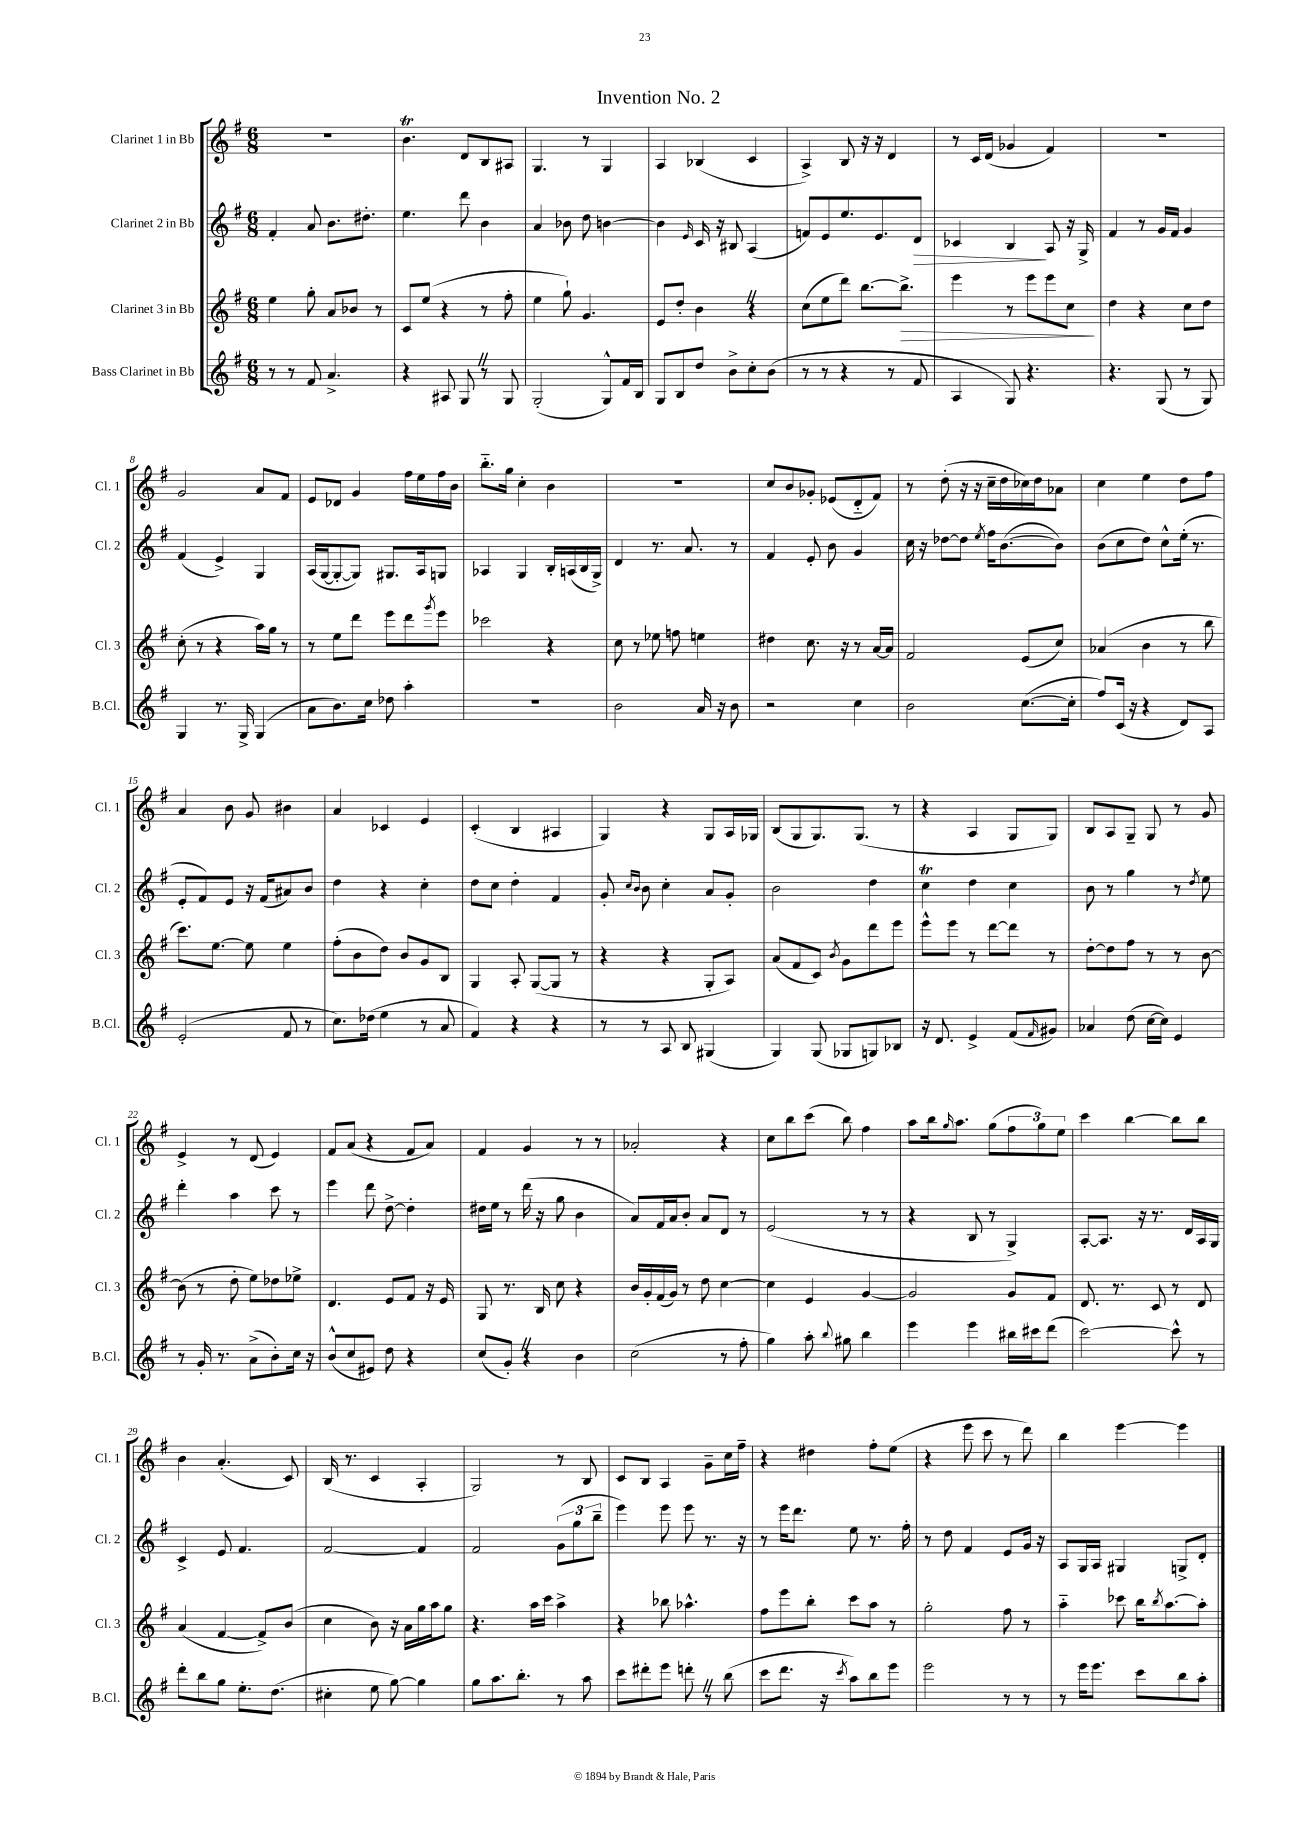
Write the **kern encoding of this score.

**kern	**kern	**dynam	**kern	**dynam	**kern
*part4	*part3	*part3	*part2	*part2	*part1
*staff4	*staff3	*staff3	*staff2	*staff2	*staff1
*I"Bass Clarinet in Bb	*I"Clarinet 3 in Bb	*	*I"Clarinet 2 in Bb	*	*I"Clarinet 1 in Bb
*I'B.Cl.	*I'Cl. 3	*	*I'Cl. 2	*	*I'Cl. 1
*clefG2	*clefG2	*	*clefG2	*	*clefG2
*k[f#]	*k[f#]	*	*k[f#]	*	*k[f#]
*M6/8	*M6/8	*	*M6/8	*	*M6/8
=1	=1	=1	=1	=1	=1
8r	4ee\	.	4f#'/	.	2.r
8r	.	.	.	.	.
8f#/	8gg'\	.	8a/	.	.
4.a^/	8a/L	.	8.b\L	.	.
.	8b-X/J	.	.	.	.
.	.	.	8.dd#X'\J	.	.
.	8r	.	.	.	.
=2	=2	=2	=2	=2	=2
4r	8c/L	.	4.ee\	.	4.bt\
.	(8ee/J	.	.	.	.
8A#X/	4r	.	.	.	.
8GZ/	.	.	8ddd\	.	8d/L
8r	8r	.	4b\	.	8B/
8G/	8ff#'\	.	.	.	8A#X/J
=3	=3	=3	=3	=3	=3
(2G'/	4ee\	.	4a/	.	4.G/
.	8gg`\)	.	8b-X\	.	.
.	4.g/	.	8dd\	.	8r
8G^^/L)	.	.	[4bn\	.	4G/
16f#/L	.	.	.	.	.
16B/JJ	.	.	.	.	.
=4	=4	=4	=4	=4	=4
8G/L	8e/L	.	4b\]	.	4A/
8B/	8dd'/J	.	.	.	.
.	.	.	16qqe/	.	.
8dd/J	4bZ\	.	16c/	.	(4B-X/
.	.	.	16r	.	.
8b^\L	.	.	8B#X/	.	.
8cc'\	4r	.	(4A/	.	4c/
(8b\J	.	.	.	.	.
=5	=5	=5	=5	=5	=5
8r	(8cc\L	.	8fn/L)	.	4A^/)
8r	8ee\	.	8e/	.	.
4r	8ddd\J)	.	8.ee/	.	8B/
.	[8.bb\L	.	.	.	16r
.	.	.	8.e/	.	16r
8r	.	.	.	.	4d/
!	!	!LO:HP:b	!	!	!
.	8.bb^\J]	>	.	.	.
!	!	!	!	!LO:HP:b	!
8f#/	.	.	8d/J	>	.
=6	=6	=6	=6	=6	=6
4A/	4eee\	.	4c-X/	.	8r
.	.	.	.	.	16c/LL
.	.	.	.	.	(16d/JJ
8G/)	8r	.	4B/	.	4g-X/
4.r	8eee\L	.	.	.	.
.	8eee\	.	8A/	]	4f#/)
.	8cc\J	.	16r	.	.
.	.	.	16G^/	.	.
.	.	]	.	.	.
=7	=7	=7	=7	=7	=7
4.r	4dd\	.	4f#/	.	2.r
.	4r	.	8r	.	.
(8G/	.	.	16g/LL	.	.
.	.	.	16f#/JJ	.	.
8r	8cc\L	.	4g/	.	.
8G/)	8dd\J	.	.	.	.
!!LO:LB:g=z
=8	=8	=8	=8	=8	=8
4G/	(8cc'\	.	(4f#/	.	2g/
.	8r	.	.	.	.
8.r	4r	.	4e^/)	.	.
16G^/	.	.	.	.	.
(4G/	16aa\LL)	.	4G/	.	8a/L
.	16gg\JJ	.	.	.	.
.	8r	.	.	.	8f#/J
=9	=9	=9	=9	=9	=9
8a\L	8r	.	(16A/LL	.	8e/L
.	.	.	[16G/J	.	.
8.b\)	8ee\L	.	8G'/_	.	8d-X/J
.	8ddd\J	.	8G/J])	.	4g/
16cc\Jk	.	.	.	.	.
8dd-X\	8eee\L	.	8.G#X/L	.	.
4aa'\	8ddd\	.	.	.	16ff#\LL
.	.	.	16A/k	.	16ee\
.	8qggg/	.	.	.	.
.	8eee\J	.	8Gn/J	.	16ff#\
.	.	.	.	.	16b\JJ
=10	=10	=10	=10	=10	=10
2.r	2ccc-X\	.	4A-X/	.	8.bb\L
.	.	.	.	.	16gg\Jk
.	.	.	4G/	.	4cc'\
.	4r	.	16B'/LL	.	4b\
.	.	.	(16An/	.	.
.	.	.	16B/	.	.
.	.	.	16G^/JJ)	.	.
=11	=11	=11	=11	=11	=11
2b\	8cc\	.	4d/	.	2.r
.	8r	.	.	.	.
.	8ee-X\	.	8.r	.	.
.	8ffn\	.	.	.	.
.	.	.	8.a/	.	.
16a/	4een\	.	.	.	.
16r	.	.	.	.	.
8b\	.	.	8r	.	.
=12	=12	=12	=12	=12	=12
2r	4dd#X\	.	4f#/	.	8cc/L
.	.	.	.	.	8b/
.	8.cc\	.	8e'/	.	8g-X'/J
.	.	.	8b\	.	(8e-X/L
.	16r	.	.	.	.
4cc\	8r	.	4g/	.	8d/
.	[16a/LL	.	.	.	8f#/J)
.	16a/JJ]	.	.	.	.
=13	=13	=13	=13	=13	=13
2b\	2f#/	.	16cc\	.	8r
.	.	.	16r	.	.
.	.	.	[8dd-X\L	.	(8dd'\
.	.	.	8dd-\J]	.	16r
.	.	.	.	.	16r
.	.	.	8qee/	.	.
.	.	.	16ff#\KL	.	16cc~\LL
.	.	.	([8.b\	.	16dd\
([8.cc\L	(8e/L	.	.	.	16cc-X\)
.	.	.	.	.	16dd\J
.	8cc/J)	.	8b\J])	.	8a-X\J
16cc'\Jk]	.	.	.	.	.
=14	=14	=14	=14	=14	=14
8ff#/L)	(4a-X/	.	(8b\L	.	4cc\
(16c/Jk	.	.	8cc\	.	.
16r	.	.	.	.	.
4r	4b\	.	8dd\J)	.	4ee\
.	.	.	8cc^^\L	.	.
8d/L)	8r	.	(16ee'\Jk	.	8dd\L
.	.	.	8.r	.	.
8A/J	8bb\	.	.	.	8ff#\J
!!LO:LB:g=z
=15	=15	=15	=15	=15	=15
(2e'/	8.ccc\L)	.	8e'/L	.	4a/
.	.	.	8f#/)	.	.
.	[8.ee\J	.	.	.	.
.	.	.	8e/J	.	8b\
.	8ee\]	.	16r	.	8g/
.	.	.	(16f#/KL	.	.
8f#/	4ee\	.	8a#X/)	.	4b#X\
8r	.	.	8b/J	.	.
=16	=16	=16	=16	=16	=16
8.cc\L)	(8ff#'\L	.	4dd\	.	4a/
.	8b\	.	.	.	.
(16dd-X\Jk	.	.	.	.	.
4ee\	8dd\J)	.	4r	.	4c-X/
.	8b/L	.	.	.	.
8r	8g/	.	4cc'\	.	4e/
8a/	8B/J	.	.	.	.
=17	=17	=17	=17	=17	=17
4f#/)	4G/	.	8dd\L	.	(4c'/
.	.	.	8cc\J	.	.
4r	8A'/	.	4dd'\	.	4B/
.	([8G/L	.	.	.	.
4r	8G/J]	.	4f#/	.	4A#X/
.	8r	.	.	.	.
=18	=18	=18	=18	=18	=18
8r	4r	.	8g'/	.	4G/)
.	.	.	16qqcc/LL	.	.
.	.	.	16qqb/JJ	.	.
8r	.	.	8b\	.	.
8A/	4r	.	4cc'\	.	4r
8B/	.	.	.	.	.
(4G#X/	8G'/L	.	8a/L	.	8G/L
.	8A/J)	.	8g'/J	.	16A/L
.	.	.	.	.	16G-X/JJ
=19	=19	=19	=19	=19	=19
4G/)	(8a/L	.	2b\	.	(8B/L
.	8f#/	.	.	.	8G/
(8G/	8c/J)	.	.	.	8.G/)
.	8qb/	.	.	.	.
8G-X/L	8g\L	.	.	.	.
.	.	.	.	.	(8.G/J
8Gn/)	8ddd\	.	4dd\	.	.
8B-X/J	8eee\J	.	.	.	8r
=20	=20	=20	=20	=20	=20
16r	8eee^^\L	.	4ccT\	.	4r
8.d/	.	.	.	.	.
.	8eee\J	.	.	.	.
4e^/	8r	.	4dd\	.	4A/
.	[8ddd\L	.	.	.	.
(8f#/L	8ddd\J]	.	4cc\	.	8G/L
16qqf#/	.	.	.	.	.
8g#X/J)	8r	.	.	.	8G/J)
=21	=21	=21	=21	=21	=21
4a-X/	[8dd'\L	.	8b\	.	8B/L
.	8dd\]	.	8r	.	8A/
(8dd\	8ff#\J	.	4gg\	.	8G~/J
[16cc\LL	8r	.	.	.	8G/
16cc\JJ])	.	.	.	.	.
4e/	8r	.	8r	.	8r
.	.	.	8qdd/	.	.
.	[8b\	.	8ee\	.	8g/
!!LO:LB:g=z
=22	=22	=22	=22	=22	=22
8r	(8b\]	.	4ddd'\	.	4e^/
16g'/	8r	.	.	.	.
8.r	.	.	.	.	.
.	8dd'\	.	4aa\	.	8r
(8a^\L	8ee\L)	.	.	.	(8d/
8b'\)	8dd-X\	.	8ccc\	.	4e/)
16cc\Jk	8ee-X^\J	.	8r	.	.
16r	.	.	.	.	.
=23	=23	=23	=23	=23	=23
(8b^^/L	4.d/	.	4eee\	.	8f#/L
8cc/	.	.	.	.	(8a/J
8e#X/J)	.	.	8ddd\	.	4r
8dd\	8e/L	.	[8dd^\	.	.
4r	8f#/J	.	4dd'\]	.	8f#/L
.	16r	.	.	.	8a/J)
.	16e/	.	.	.	.
=24	=24	=24	=24	=24	=24
(8cc/L	8G/	.	16dd#X\LL	.	4f#/
.	.	.	16ee\JJ	.	.
8g'Z/J)	8.r	.	8r	.	.
4r	.	.	(16ddd\	.	4g/
.	16B/	.	16r	.	.
.	8cc\	.	8gg\	.	.
4b\	4r	.	4b\	.	8r
.	.	.	.	.	8r
=25	=25	=25	=25	=25	=25
(2cc\	16b/LL	.	8a/L)	.	2a-X'/
.	16g'/	.	.	.	.
.	(16f#/	.	16f#/L	.	.
.	16g/JJ)	.	16a/J	.	.
.	8r	.	8b'/J	.	.
.	8dd\	.	8a/L	.	.
8r	[4cc\	.	8d/J	.	4r
8ff#'\	.	.	8r	.	.
=26	=26	=26	=26	=26	=26
4gg\)	4cc\]	.	(2e/	.	8cc\L
.	.	.	.	.	8bb\
8aa'\	4e/	.	.	.	(8ccc\J
8qqbb/	.	.	.	.	.
8gg#X\	.	.	.	.	8bb\)
4bb\	[4g/	.	8r	.	4ff#\
.	.	.	8r	.	.
=27	=27	=27	=27	=27	=27
4eee\	2g/]	.	4r	.	8aa\L
.	.	.	.	.	16bb\k
.	.	.	.	.	16qqgg/
.	.	.	.	.	8.aa\J
4eee\	.	.	8B/	.	.
.	.	.	8r	.	(8gg\L
16bb#X\LL	8g/L	.	4G^/)	.	12ff#\
16ccc#X\J	.	.	.	.	.
.	.	.	.	.	12gg\)
(8ddd\J	8f#/J	.	.	.	.
.	.	.	.	.	12ee\J
=28	=28	=28	=28	=28	=28
[2ccc\)	8.d/	.	[8A'/L	.	4ccc\
.	.	.	8.A/J]	.	.
.	8.r	.	.	.	.
.	.	.	.	.	[4bb\
.	.	.	16r	.	.
.	8c/	.	8.r	.	.
8ccc^^\]	8r	.	.	.	8bb\L]
.	.	.	16d/LL	.	.
8r	8d/	.	16A/	.	8bb\J
.	.	.	16G/JJ	.	.
!!LO:LB:g=z
=29	=29	=29	=29	=29	=29
8ddd'\L	(4a/	.	4c^/	.	4b\
8bb\	.	.	.	.	.
8gg\J	[4f#/	.	8e/	.	(4.a'/
8.ee'\L	.	.	4.f#/	.	.
.	8f#^/L])	.	.	.	.
(8.dd\J	.	.	.	.	.
.	(8b/J	.	.	.	8c/)
=30	=30	=30	=30	=30	=30
4cc#X'\	4cc\	.	[2f#/	.	(16B/
.	.	.	.	.	8.r
8ee\	8b\)	.	.	.	4c/
[8gg\)	16r	.	.	.	.
.	16a\LL	.	.	.	.
4gg\]	16gg\	.	4f#/]	.	4A'/
.	16aa\J	.	.	.	.
.	8gg\J	.	.	.	.
=31	=31	=31	=31	=31	=31
8gg\L	4.r	.	2f#/	.	2G/)
8.aa\	.	.	.	.	.
8.bb'\J	.	.	.	.	.
.	16aa\LL	.	.	.	.
.	16ccc\JJ	.	.	.	.
8r	4aa^\	.	(12g\L	.	8r
.	.	.	12gg\	.	.
8aa\	.	.	.	.	8B/
.	.	.	12bb~\J	.	.
=32	=32	=32	=32	=32	=32
8ccc\L	4r	.	4eee\)	.	8c/L
8ddd#X'\	.	.	.	.	8B/J
8eee\J	8bb-X\	.	8eee\	.	4A/
8dddn'Z\	4.aa-X^^\	.	8eee\	.	.
8r	.	.	8.r	.	8g~\L
(8bb\	.	.	.	.	16cc\L
.	.	.	16r	.	16ff#~\JJ
=33	=33	=33	=33	=33	=33
8ccc\L	8ff#\L	.	8r	.	4r
8.ddd\J	8eee\	.	16eee\KL	.	.
.	.	.	8.ddd\J	.	.
.	8bb'\J	.	.	.	4dd#X\
16r	.	.	.	.	.
8qccc/	.	.	.	.	.
8aa\L)	8ccc\L	.	8ee\	.	.
8bb\	8aa\J	.	8.r	.	8ff#'\L
8eee\J	8r	.	.	.	(8ee\J
.	.	.	16ff#'\	.	.
=34	=34	=34	=34	=34	=34
2eee\	2gg'\	.	8r	.	4r
.	.	.	8dd\	.	.
.	.	.	4f#/	.	8eee\
.	.	.	.	.	8ccc\
8r	8ff#\	.	8e/L	.	8r
8r	8r	.	16g/Jk	.	8ddd\)
.	.	.	16r	.	.
=35	=35	=35	=35	=35	=35
8r	4aa\	.	8A/L	.	4bb\
16eee\KL	.	.	16G/L	.	.
8.eee\J	.	.	16A/JJ	.	.
.	8ccc-X\	.	4G#X/	.	[4eee\
8ccc\L	16bb\KL	.	.	.	.
.	8qbb/	.	.	.	.
.	[8.aa\	.	.	.	.
8bb\	.	.	8Gn^/L	.	4eee\]
8aa'\J	8aa'\J]	.	8d'/J	.	.
==	==	==	==	==	==
*-	*-	*-	*-	*-	*-
